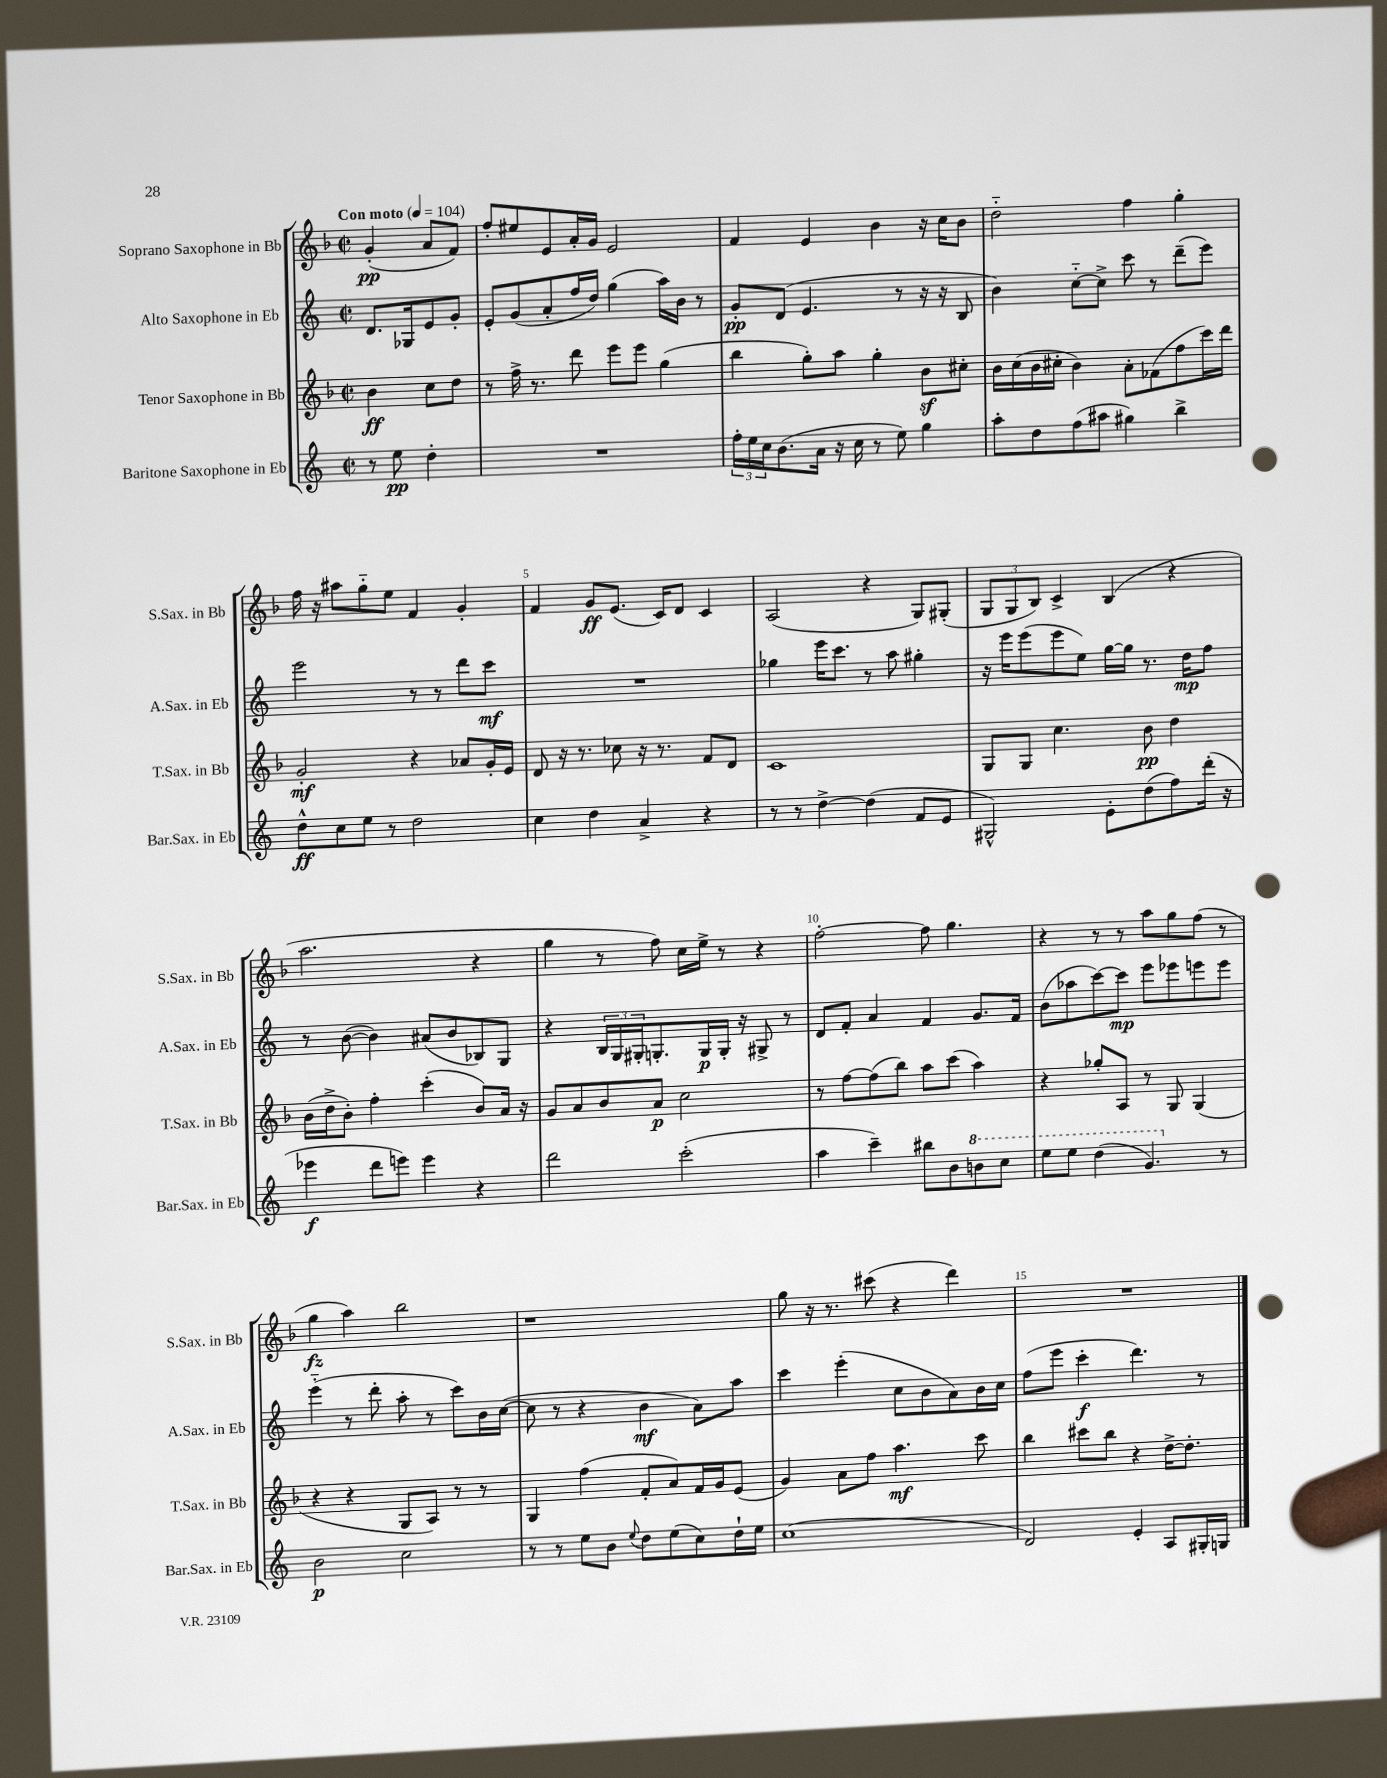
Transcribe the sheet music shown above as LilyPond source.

<<
\new StaffGroup <<
\new Staff = "s0" \with { instrumentName = "Soprano Saxophone in Bb" shortInstrumentName = "S.Sax. in Bb" } {
    \clef treble \key f \major \defaultTimeSignature \time 2/2 \partial 2 \tempo "Con moto" 4 = 104
    g'4-.\pp( a'8 f'8) |
    f''8-. eis''8 e'8 a'16-. g'16 e'2 |
    f'4 e'4 bes'4 r16 c''16 bes'8 |
    d''2-_ f''4 g''4-. |
    f''16 r16 ais''8 g''8-_ e''8 f'4 g'4-. |
    f'4 g'8\ff e'8.( c'16) d'8 c'4 |
    a2( r4 g8) gis8-.( |
    \tuplet 3/2 { g8 g8 bes8) } c'4-> bes4( r4 |
    a''2. r4 |
    g''4 r8 f''8) c''16 e''16-> r8 r4 |
    f''2~-. f''8 g''4. |
    r4 r8 r8 a''8 g''8 f''8( r8 |
    g''4\fz a''4) bes''2 |
    r1 |
    g''8 r16 r8. cis'''8( r4 d'''4) |
    R1 \bar "|." |
}
\new Staff = "s1" \with { instrumentName = "Alto Saxophone in Eb" shortInstrumentName = "A.Sax. in Eb" } {
    \clef treble \key c \major \defaultTimeSignature \time 2/2 \partial 2
    d'8. ges16 e'8 g'8-. |
    e'8-. g'8( a'8-. f''16 d''16) g''4( a''16) b'16 r8 |
    g'8-.\pp d'8( e'4. r8 r16 r16 b8 |
    b'4) c''8~-_ c''8-> c'''8 r8 d'''8--( e'''8) |
    e'''2 r8 r8 d'''8 c'''8\mf |
    R1 |
    ges''4 e'''16 c'''8. r8 a''8 gis''4-. |
    r16 e'''16 e'''8( e'''8 e''8) g''16~ g''16 r8. d''16\mp f''8 |
    r8 b'8~( b'4) ais'8( b'8 bes8) g8 |
    r4 \tuplet 3/2 { b16 g16 gis16-. } g8.-. g16\p g16-. r16 gis8-> r8 |
    d'8 f'8-. a'4 f'4 g'8. f'16 |
    b'8( aes''8 c'''8~) c'''8\mp e'''8 ees'''8 e'''8 e'''8 |
    e'''4-_( r8 d'''8-. a''8-. r8 c'''8) b'16 c''16~( |
    c''8 r8 r4 b'4\mf a'8) a''8 |
    c'''4 e'''4-.( c''8 b'8 a'8) b'16 c''16 |
    f''8( e'''8 c'''4-.\f d'''4.) r8 \bar "|." |
}
\new Staff = "s2" \with { instrumentName = "Tenor Saxophone in Bb" shortInstrumentName = "T.Sax. in Bb" } {
    \clef treble \key f \major \defaultTimeSignature \time 2/2 \partial 2
    bes'4\ff c''8 d''8 |
    r8 f''16-> r8. d'''8 e'''8 e'''8 g''4( |
    bes''4 g''8-.) a''8 g''4-. bes'8\sf cis''8-. |
    bes'16 c''16( bes'16 cis''16-. bes'4) a'8-. fes'8( f''8 c'''16) d'''16 |
    g'2-.\mf r4 aes'8 g'16-. e'16 |
    d'8 r16 r8. ces''8 r16 r8. f'8 d'8 |
    c'1 |
    g8 g8 c''4. bes'8\pp d''4 |
    bes'16( d''16-> bes'8-.) f''4-. c'''4-.( bes'8) a'16 r16 |
    g'8 a'8 bes'8 a'8\p c''2 |
    r8 f''8~ f''8( bes''8) a''8 c'''8( a''4) |
    r4 ges''8-. a8 r8 g8 g4( |
    r4 r4 g8 a8) r8 r8 |
    g4 f''4( f'8-. a'8) f'16 g'16 e'8( |
    g'4) a'8 f''8 a''4.\mf c'''8 |
    bes''4 cis'''8 bes''8 r4 d''16~-> d''8.-. \bar "|." |
}
\new Staff = "s3" \with { instrumentName = "Baritone Saxophone in Eb" shortInstrumentName = "Bar.Sax. in Eb" } {
    \clef treble \key c \major \defaultTimeSignature \time 2/2 \partial 2
    r8 e''8\pp d''4-. |
    R1 |
    \tuplet 3/2 { f''16-. e''16 c''16 } b'8.( a'16 r16 c''16 r8 e''8) g''4 |
    a''8-. d''8 f''8( ais''8 gis''4) b''4-> |
    d''8-^\ff c''8 e''8 r8 d''2 |
    c''4 d''4 a'4-> r4 |
    r8 r8 d''4~-> d''4( f'8 e'8 |
    gis2-^) e'8-. d''8( f''8) d'''16-.( r16 |
    ees'''4\f d'''8 e'''8) e'''4 r4 |
    d'''2 c'''2-.( |
    a''4 c'''4--) bis''8 b'8 \ottava #1 b''8 c'''8 |
    e'''8 e'''8 d'''4( g''4.) \ottava #0 r8 |
    b'2\p c''2 |
    r8 r8 e''8 b'8 \appoggiatura { e''8 } d''8 e''8( c''8) d''16-! e''16 |
    c''1( |
    d'2) e'4-. a8 gis16-. g16 \bar "|." |
}
>>
>>
\layout { \context { \Score \override BarNumber.break-visibility = ##(#f #t #t) barNumberVisibility = #(every-nth-bar-number-visible 5) } }
